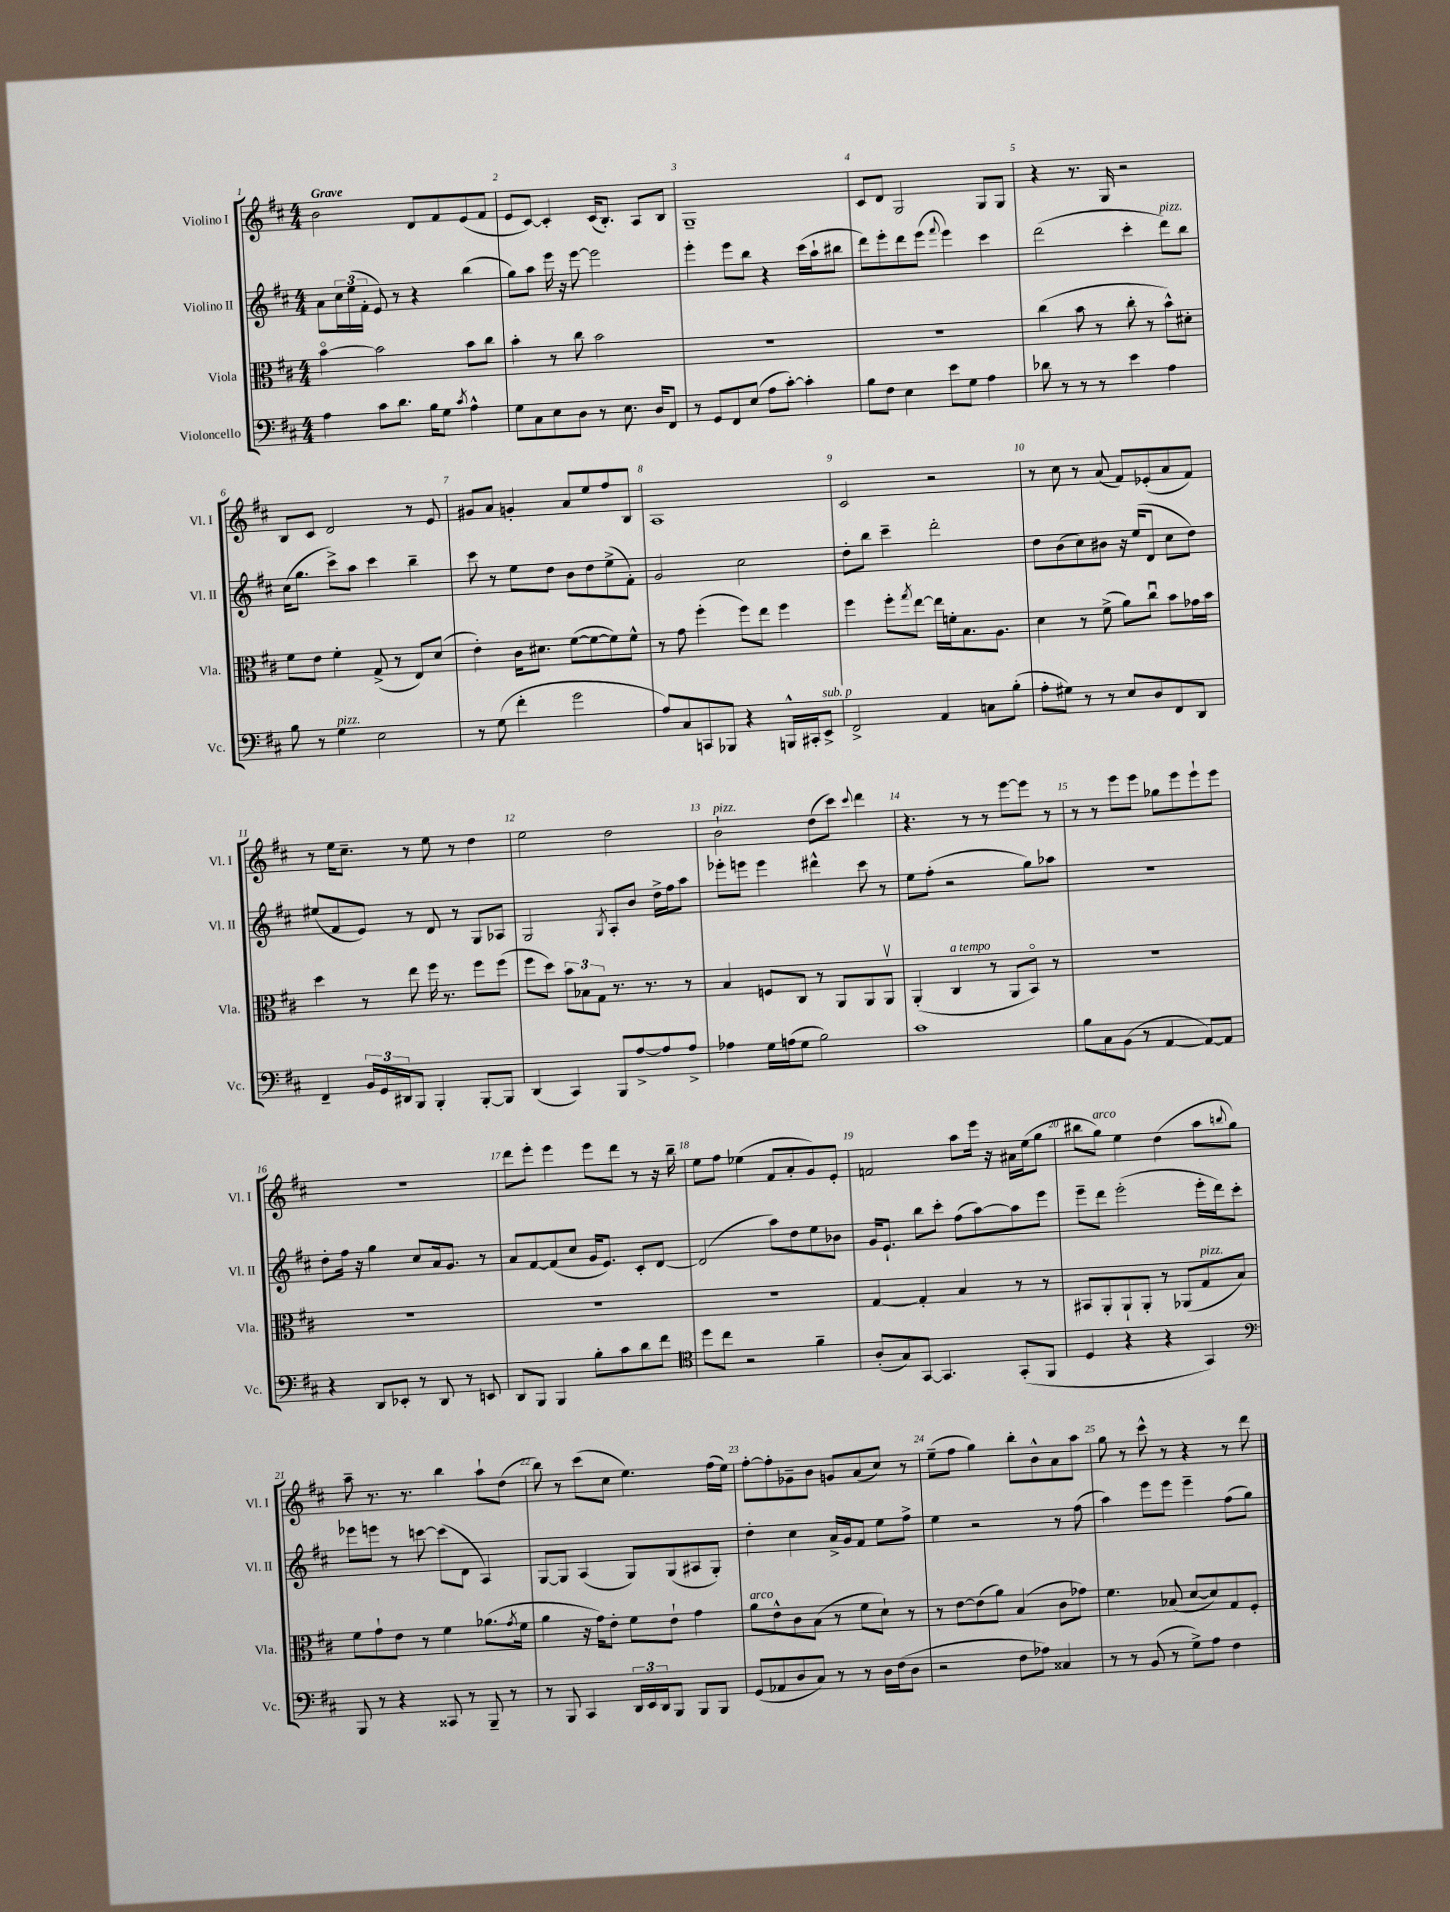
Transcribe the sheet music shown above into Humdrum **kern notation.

**kern	**kern	**kern	**kern
*staff4	*staff3	*staff2	*staff1
*clefF4	*clefC3	*clefG2	*clefG2
*k[f#c#]	*k[f#c#]	*k[f#c#]	*k[f#c#]
*M4/4	*M4/4	*M4/4	*M4/4
4A	[4bo	8a	2b
.	.	24cc#	.
.	.	(24ee	.
.	.	24f#'	.
8c#	2b]	8e)	.
8.d	.	8r	.
.	.	4r	8d
16B	.	.	.
8G	.	.	8f#
8qc#	.	.	.
4A^^	8b	(4bb	(8e
.	8cc#	.	8f#
=	=	=	=
8G	4b'	8gg)	8e
8C#	.	8aa	[8c#)
8E	8r	16eee	4c#']
.	.	16r	.
8D	8cc#	[8eee	.
8r	2b	2eee]	(16c#
.	.	.	8.B')
8.E	.	.	.
.	.	.	8A
16D	.	.	.
8FF#	.	.	8B
=	=	=	=
8r	1r	4eee'	1G~
8GG	.	.	.
8FF#	.	8eee	.
(8E	.	8bb	.
8A	.	4r	.
[8c#')	.	.	.
4c#']	.	(16ccc#	.
.	.	16aa`	.
.	.	8bb#	.
=	=	=	=
8B	1r	8ddd)	8c#
8F#	.	8eee'	8d
4E	.	8ddd	2G
.	.	(8eee	.
.	.	8qqfff#	.
8e	.	4eee)	.
8G	.	.	.
4A	.	4ccc#	8G
.	.	.	8G
=	=	=	=
8d-	(4cc#	(2ddd	4r
8r	.	.	.
8r	8b	.	8.r
8r	8r	.	.
.	.	.	16G
4e	8cc#'	4ccc#'	2r
.	8r	.	.
4A	8b^^)	8ddd)	.
.	8d#'	8bb	.
=	=	=	=
8B	8f#	(16cc#	8B
.	.	8.gg	.
8r	8e	.	8c#
4G	4f#'	8ccc#^)	2d
.	.	8aa	.
2E	(8G^	4ccc#	.
.	8r	.	.
.	8E)	4bb~	8r
.	(8d	.	8e
=	=	=	=
8r	4e')	8ccc#	8g#
(8G	.	8r	8a
4f#'	16c#	8ee	4g'
.	8.d#	.	.
.	.	8dd	.
2g	([8f#	8b	8a
.	8f#_	8dd	8ee
.	8f#])	(8ee^	8ff#
.	8f#^^	8f#')	8B
=	=	=	=
8A)	8r	2g	1A
8C#	8g	.	.
8CC	(4ff#'	.	.
8BBB-	.	.	.
4r	8ff#)	2cc#	.
.	8ee	.	.
16BBB^^	4ff#	.	.
16CC#'	.	.	.
8EE^	.	.	.
=	=	=	=
2FF#^	4ff#	8dd'	2c#
.	.	8bb	.
.	8ff#'	4ccc#~	.
.	8qgg	.	.
.	[8ee	.	.
4AA	16ee]	2ddd'	2r
.	16f'	.	.
.	8.B	.	.
8C	.	.	.
.	8.A	.	.
(8B'	.	.	.
=	=	=	=
8A'	4d	8dd	8r
8G#)	.	(8b	8cc#
8r	8r	8cc#)	8r
8r	(8f#^	8b#	(8a
8E	8a)	16r	8f#)
.	.	(16ee	.
8D	8cc#u	8d	(8e-'
8FF#	8b	8cc#	8a
8DD	16g-	8dd)	8f#)
.	16b	.	.
=	=	=	=
4FF#~	4dd	(8ee#	8r
.	.	8f#	16ee
.	.	.	8.cc#~
24BB	8r	8e)	.
24GG	.	.	.
24DD#	.	.	.
8BBB	8ee	8r	8r
4BBB'	16ff#	8d	8ee
.	8.r	.	.
.	.	8r	8r
[8BBB'	8ff#	8G	4dd
8BBB]	(8ff#	8A-	.
=	=	=	=
(4DD	8ff#	2G	2ee
.	8dd)	.	.
4CC#)	12b	.	.
.	12B-	.	.
.	12G	.	.
.	.	8qG	.
8BBB	8.r	8A'	2dd
[8A^	.	8b	.
.	8.r	.	.
8A]	.	16dd^	.
.	.	16ff#	.
8A^	8r	8aa	.
=	=	=	=
4A-	4B	8eee-'	2b`
.	.	8eee	.
16G	8F	4eee	.
(16A	.	.	.
8G	8C#	.	.
2B)	8r	4ddd#^^	(8dd
.	8AA	.	8ccc#)
.	.	.	8qqccc#
.	8AA	8ccc#	4ddd
.	8AAv	8r	.
=	=	=	=
1c#	(4AA'	8ee	4.r
.	.	(8ff#'	.
.	4C#	2r	.
.	.	.	8r
.	8r	.	8r
.	8AA	.	[8eee
.	8BBo)	8gg)	8eee]
.	8r	8aa-	8r
=	=	=	=
8B	1r	1r	8r
8C#	.	.	8r
(8BB	.	.	8eee
8r	.	.	8eee
[4AA	.	.	8gg-
.	.	.	8eee
8AA_)	.	.	8eee`
8AA]	.	.	8eee
=	=	=	=
4r	1r	8dd'	1r
.	.	16ff#	.
.	.	16r	.
8DD	.	4gg	.
8EE-'	.	.	.
8r	.	8cc#	.
8DD	.	16a	.
.	.	8.g	.
8r	.	.	.
8EE	.	8r	.
=	=	=	=
8DD	1r	8a	8ddd
8BBB	.	[8f#	8eee'
4BBB	.	(8f#]	4eee
.	.	8cc#	.
8B'	.	16g	8eee
.	.	8.e)	.
8c#	.	.	8ddd
8d	.	8c#'	8r
8f#	.	[8d	16r
.	.	.	16bb~
=	=	=	=
*clefC4	*	*	*
8dd	1r	(2d]	8ee
8cc#	.	.	8ff#
2r	.	.	(4ee-
.	.	8aa)	8f#
.	.	8dd	8a'
4f#~	.	8ee	8g)
.	.	8b-	8e'
=	=	=	=
(8A'	[4G	16g	2f
.	.	8.e`	.
8G)	.	.	.
[8GG	4G']	8bb	.
4.GG]	.	8ccc#'	.
.	4B	(8ff#	8aa
.	.	[8aa)	16eee
.	.	.	16r
(8GG'	8r	8aa]	16a#
.	.	.	(16ee
8FF#	8r	8eee	8gg
=	=	=	=
4D	8BB#	8eee~	8bb#
.	8AA'	8ddd	8gg)
4r	8AA`	(2eee'	4ee
.	8AA'	.	.
4r	8r	.	(4dd
.	(8AA-	.	.
4GG)	8G	16eee'	8aa
.	.	16ddd)	.
.	.	.	8qqbb
.	8B)	8ccc#'	8gg)
=	=	=	=
*clefF4	*	*	*
8BBB	8f#	8eee-	8aa~
8r	8g`	8eee	8.r
4r	8e	8r	.
.	.	.	8.r
.	8r	[8ccc	.
8CC##	4f#	(8ccc]	4bb
8r	.	8d	.
8BBB~	(8.a-	4A)	8aa`
8r	.	.	(8dd
.	8qg	.	.
.	16f#	.	.
=	=	=	=
8r	4a	[8G	8bb)
8BBB	.	8G]	8r
4CC#	16r	(4A	(8ccc#
.	16g)	.	.
.	8e'	.	8cc#
24DD	8f#	8G)	4.ee)
24EE	.	.	.
24DD	.	.	.
8BBB	8e`	(8G	.
8BBB	4g	8A#	.
8BBB	.	8G')	(16ff#
.	.	.	16ee)
=	=	=	=
(8GG	8a	4dd'	[8ff#'
8AA-	8e^^	.	8ff#']
8D	8c#	4cc#	8g-~
8C#)	(8B	.	8b
8r	8r	16a^	8g
.	.	16g	.
8r	8f#	8f#	(8a
16D	8d`)	8ee	8cc#)
(16F#	.	.	.
8D	8r	8ff#^	8r
=	=	=	=
2r	8r	4ee	(8ee~
.	[8e	.	8ff#
.	(8e]	2r	4gg)
.	8a)	.	.
8F#	(4B	.	8bb'
8A-)	.	.	8b^^
4C##	8c#	8r	8a
.	8g-)	(8ff#	8aa
=	=	=	=
8r	4.f#	4aa)	8gg
8r	.	.	8r
(8BB	.	8eee	8ccc#^^
8r	(8B-	8eee	8r
8G^)	[8d	4eee~	4r
8A	8d])	.	.
4F#	8G	(8ff#	8r
.	8F#'	8gg)	8ddd
==	==	==	==
*-	*-	*-	*-
